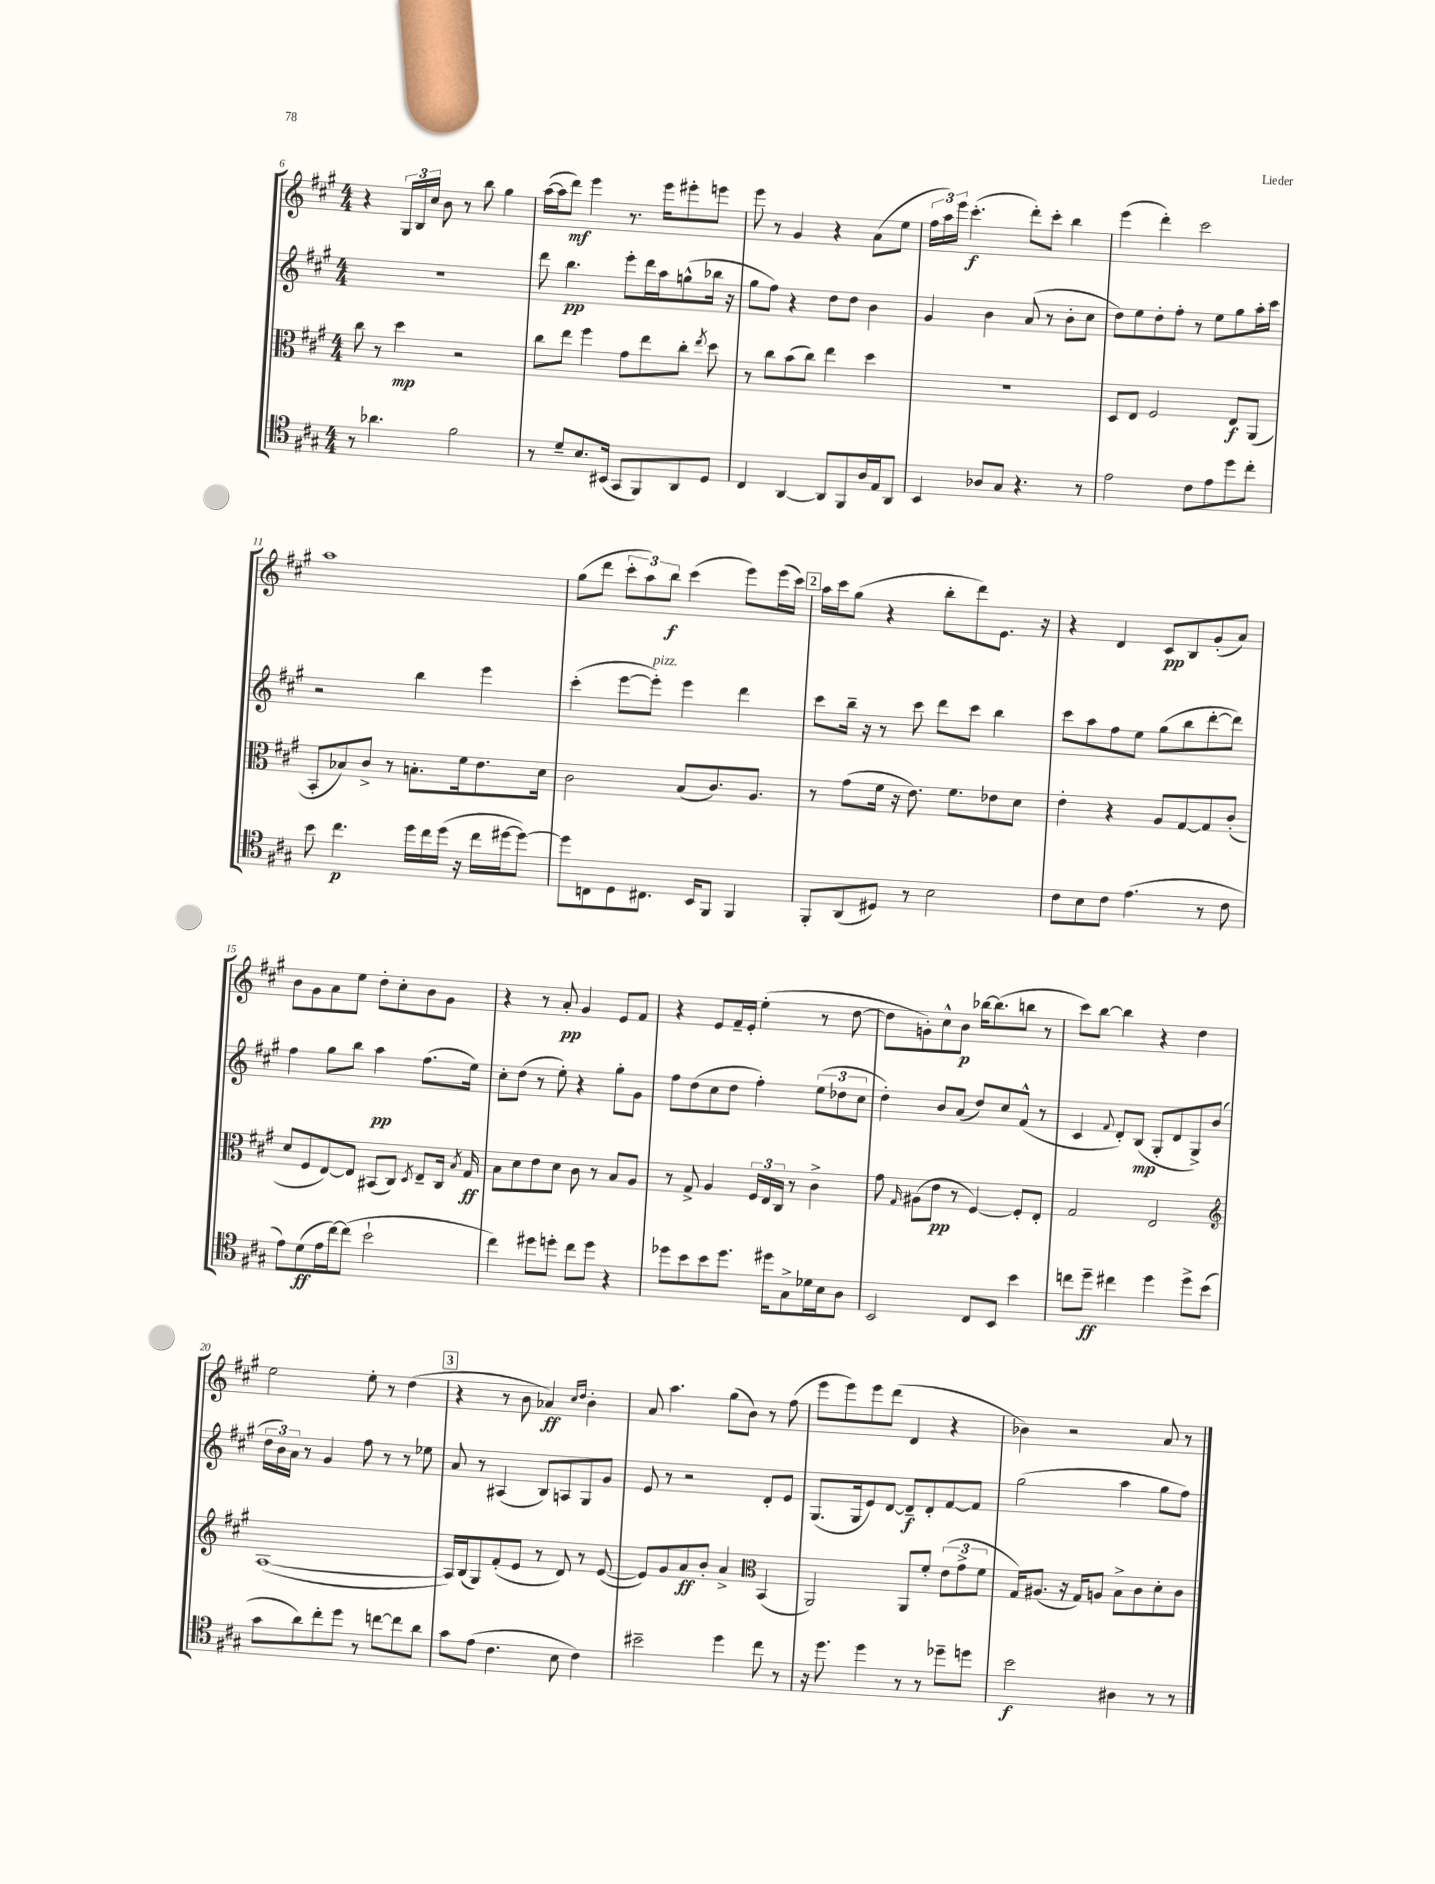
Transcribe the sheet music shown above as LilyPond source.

<<
\new StaffGroup <<
\new Staff = "s0" {
    \clef treble \key a \major \numericTimeSignature \time 4/4
    \autoBeamOff r4 \tuplet 3/2 { gis16[ b16 cis''16] } b'8 r8 b''8 gis''4 |
    a''16[~( a''16 d'''8]\mf) e'''4 r8. e'''16[ eis'''8-. e'''8] |
    e'''8 r8 gis'4 r4 a'8[( e''8] |
    \tuplet 3/2 { fis''16[ a''16) e'''16] } cis'''4.-.\f( d'''8[-.) cis'''8]-. b''4 |
    e'''4( d'''4-.) cis'''2 |
    a''1 |
    gis''8[( d'''8] \tuplet 3/2 { cis'''8[-. a''8) b''8]\f } cis'''4( e'''8[) e'''16( cis'''16]) |
    \mark \markup { \box "2" } a''16[ cis'''16 gis''8]( r4 b''8[-. d'''8) e'8.] r16 |
    r4 d'4 cis'8[\pp b8 gis'8-.( a'8]) |
    b'8[ gis'8 a'8 e''8] d''8[-. cis''8-. b'8 gis'8] |
    r4 r8 a'8-.\pp gis'4 e'8[ fis'8] |
    r4 e'8[ fis'16-- e'16]-. e''4-.( r8 d''8~ |
    d''8[ g'8-.) cis''8-^ b'8]\p bes''16[~ bes''8.( b''8] r8 |
    cis'''8[) b''8]~ b''4 r4 d''4 |
    e''2 e''8-. r8 d''4( |
    \mark \markup { \box "3" } r4 r8 b'8 aes'4\ff) \grace { cis''16[ d''16] } b'4-. |
    a'8 a''4. gis''8[( b'8]) r8 fis''8( |
    e'''8[ e'''8) e'''8 d'''8]( d'4 r4 |
    bes'4) r2 a'8 r8 \bar "|." |
}
\new Staff = "s1" {
    \clef treble \key a \major \numericTimeSignature \time 4/4
    \autoBeamOff R1 |
    d'''8 b''4.\pp e'''8[-. d'''16 a''16 g''8-^( bes''16] r16 |
    gis''8[ fis''8]) r4 d''8[ d''8] b'4 |
    gis'4 b'4 a'8( r8 b'8[-. cis''8] |
    d''8[) e''8 d''8-. fis''8]-. r8 e''8[ gis''8 a''16-. cis'''16] |
    r2 b''4 e'''4 |
    cis'''4-.( e'''8[~ e'''8]-.^\markup { \italic "pizz." }) e'''4 d'''4 |
    \mark \markup { \box "2" } cis'''8[ b''16]-- r16 r8 cis'''8 d'''8[ cis'''8] b''4 |
    cis'''8[ a''8 fis''8 e''8] gis''8[( b''8 d'''8~-. d'''8]) |
    fis''4 gis''8[ b''8] a''4\pp fis''8.[( e''16]) |
    cis''8[-. d''8]( r8 e''8-.) r4 gis''8[-. gis'8] |
    fis''8[ d''8( cis''8 d''8] fis''4-.) \tuplet 3/2 { e''8[( des''8 cis''8] } |
    d''4-.) b'8[ a'8]( d''8[) cis''8 fis'8]-^( r8 |
    cis'4 \appoggiatura { fis'8 } d'8[-.) b8]\mp( gis8[-. d'8 gis8->) b'8]( |
    \tuplet 3/2 { d''16[ b'16) a'16] } r8 gis'4 fis''8 r8 r8 ees''8 |
    \mark \markup { \box "3" } a'8 r8 ais4( b8[) a8 gis8 gis'8] |
    e'8 r8 r2 d'8[-. e'8] |
    gis8.[( gis16 e'8) d'8]~ d'8[--\f d'8-. fis'8~ fis'8] |
    gis''2( a''4 gis''8[ fis''8]) \bar "|." |
}
\new Staff = "s2" {
    \clef alto \key a \major \numericTimeSignature \time 4/4
    \autoBeamOff cis''8 r8 d''4\mp r2 |
    cis''8[ e''8] fis''4 gis'8[ e''8 cis''8]-. \acciaccatura { e''8 } d''8 |
    r8 cis''8[ b'8( cis''8]) e''4 d''4 |
    R1 |
    d8[ e8] fis2 e8[\f a,8]( |
    b,8[-. bes8) cis'8]-> r8 b8.[-. fis'16 e'8. d'16] |
    cis'2 b8[( cis'8.) a8.] |
    \mark \markup { \box "2" } r8 gis'8[( fis'16] r16 e'8.) fis'8.[ ees'8 d'8] |
    e'4-. r4 a8[ gis8~ gis8 cis'8]-.( |
    d'8[ fis8 e8~) e8] bis,8[( cis8]) \acciaccatura { d8 } e8[-- cis16] \acciaccatura { b8 } gis16\ff |
    b8[ d'8 e'8 d'8] cis'8 r8 b8[ a8] |
    r8 gis8-> a4 \tuplet 3/2 { fis16[ e16 cis16] } r8 cis'4-> |
    gis'8 \grace { gis16 } ais8[( e'8]\pp r8 fis4~) fis8[-. e8]-. |
    gis2 e2 |
    \clef treble a1~( |
    \mark \markup { \box "3" } a16[) b16( gis8) fis'8-.( e'8] r8 d'8) r8 e'8~( |
    e'8[) gis'8 a'8\ff b'8]-. a'4-> \clef alto b,4( |
    a,2) a,8[ fis'8]-. \tuplet 3/2 { e'8[( gis'8-> fis'8] } |
    gis16[) ais8.]( r16 gis16[) a8] b8[-> cis'8 d'8-. cis'8] \bar "|." |
}
\new Staff = "s3" {
    \clef tenor \key a \major \numericTimeSignature \time 4/4
    \autoBeamOff r8 aes'4. fis'2 |
    r8 d'8[-- b8. bis,16]( gis,8[ fis,8) a,8 d8] |
    cis4 a,4~ a,8[ fis,8 a16 e16 a,8] |
    b,4 aes8[ gis8] r4. r8 |
    e'2 cis'8[ e'8 d''8 cis''8]-. |
    b'8 cis''4.\p d''16[ cis''16 d''16]( r16 cis''16[ dis''16~ dis''8]~) |
    dis''8[ c8 d8 cis8.] b,16[ fis,8] fis,4 |
    \mark \markup { \box "2" } fis,8[-. a,8( dis8]) r8 b2 |
    cis'8[ b8 cis'8] e'4.( r8 cis'8 |
    e'8[) d'8\ff( e'16 cis''16~) cis''8]( b'2-! |
    cis''4) dis''8[ d''8]-. cis''8[ d''8] r4 |
    des''8[ b'8 b'8 des''8.] dis''16[ gis8-> des'16 b16 a8] |
    b,2 cis8[ b,8] b'4 |
    c''8[ d''8]--\ff cis''4 d''4 d''8[-> b'8]( |
    gis'8[ a'8) cis''8-. d''8] r8 c''8[~ c''8 a'8] |
    \mark \markup { \box "3" } gis'8[ e'8]( cis'4. b8 cis'4) |
    bis'2-- d''4 cis''8 r8 |
    r16 d''8. d''4 r8 r8 des''8[-- d''8] |
    b'2\f ais4 r8 r8 \bar "|." |
}
>>
>>
\layout { \context { \Score currentBarNumber = #6 } }
